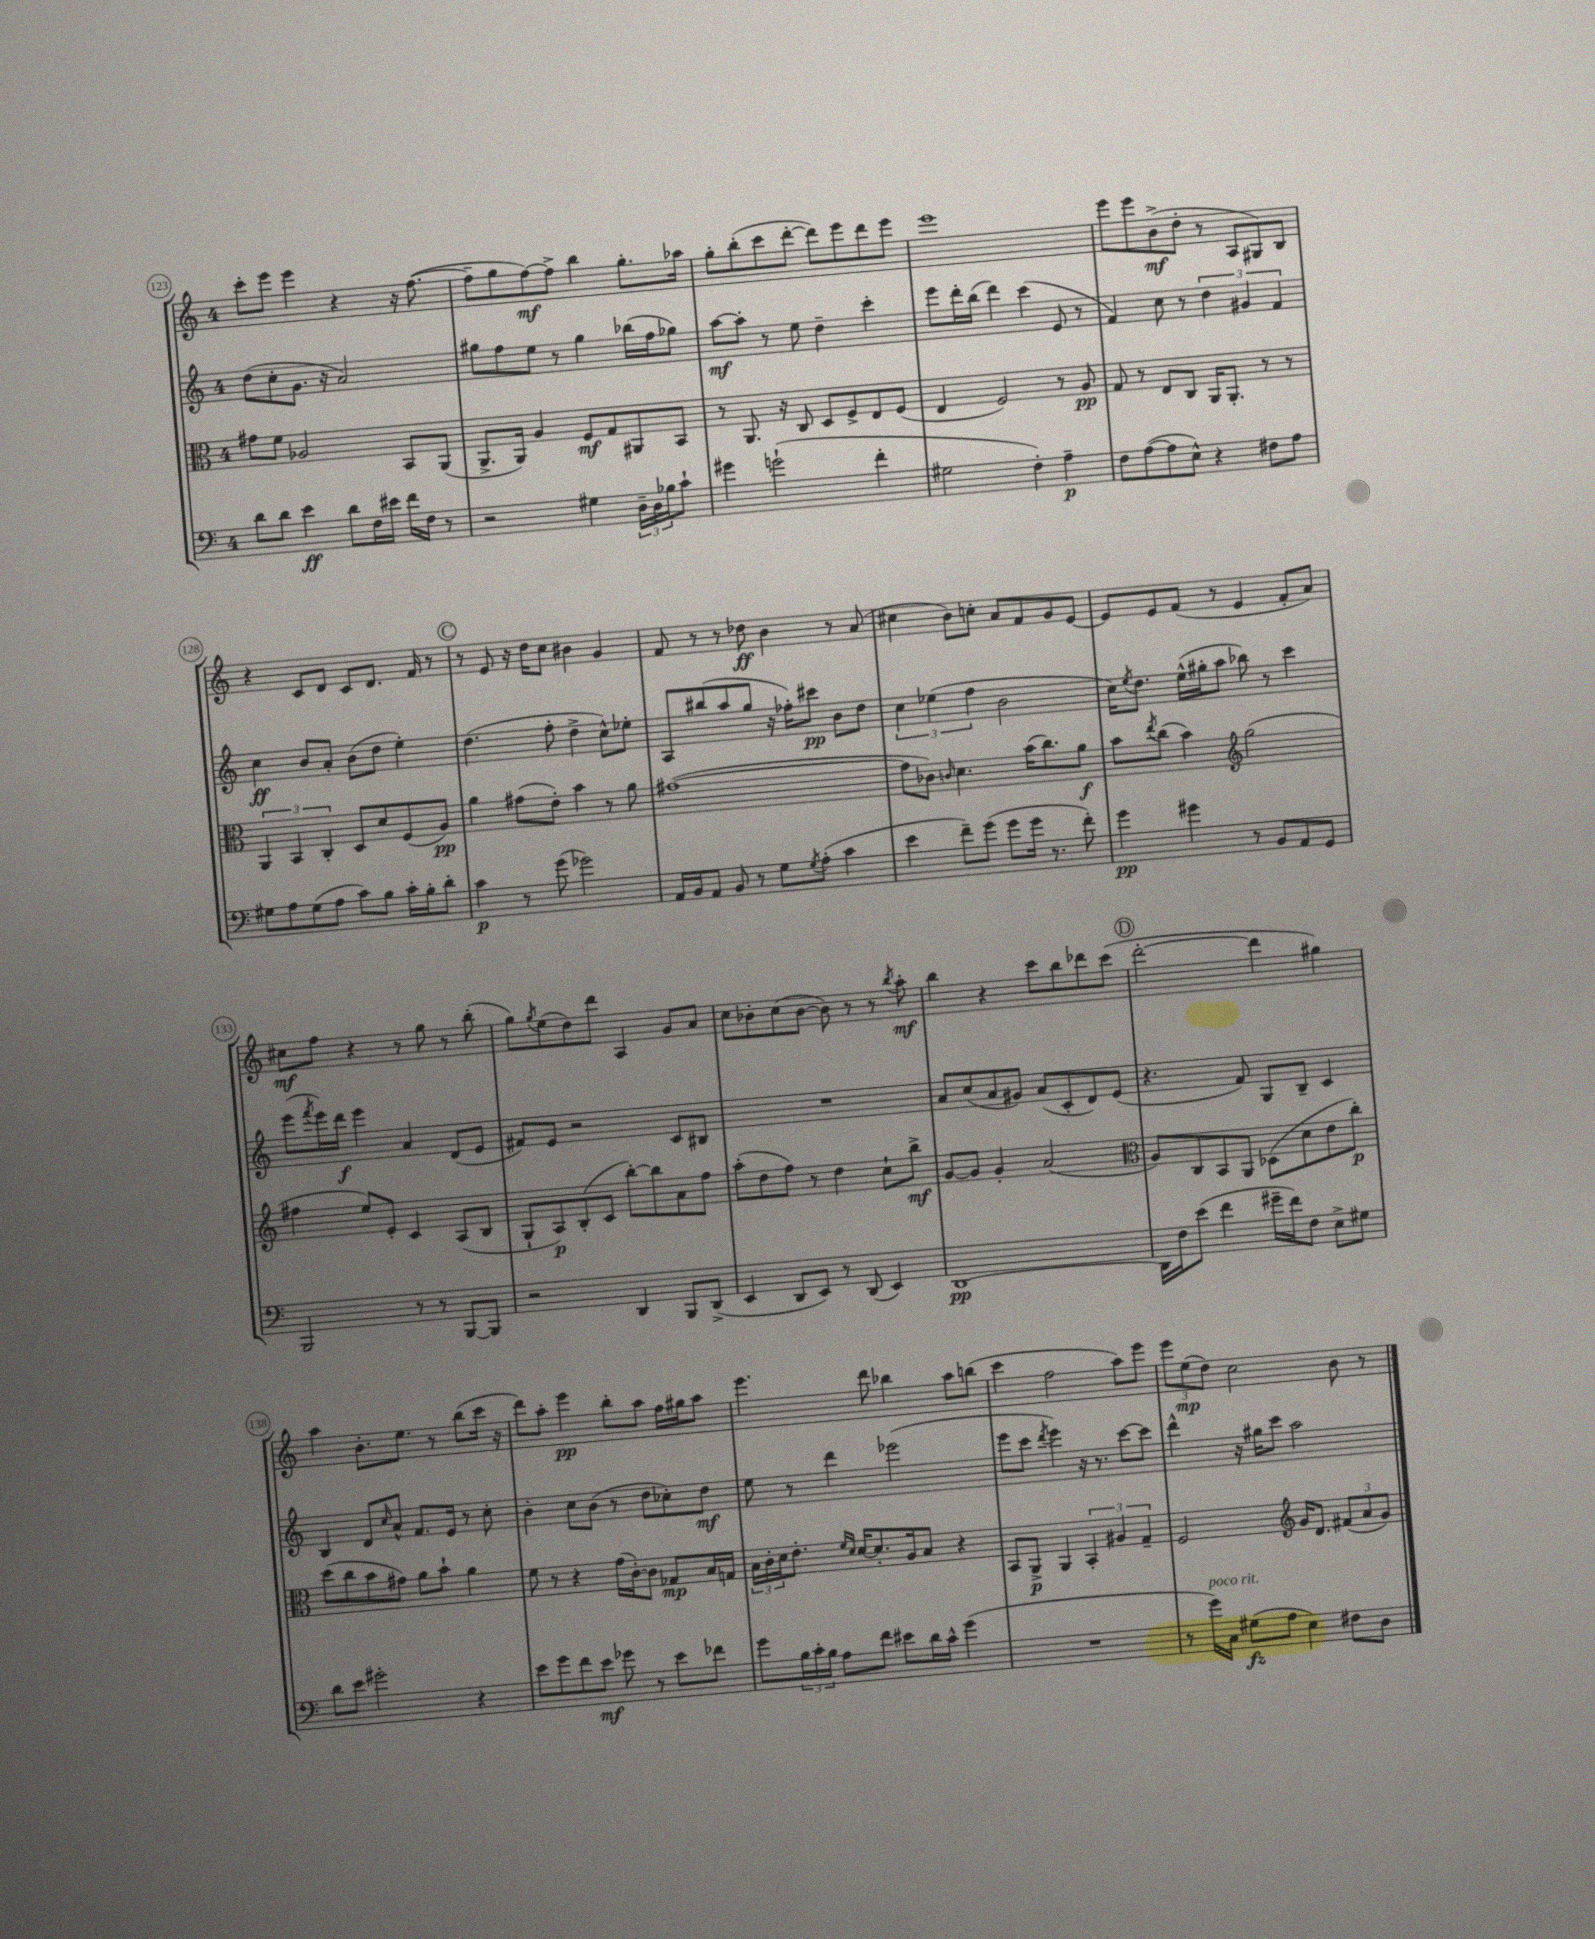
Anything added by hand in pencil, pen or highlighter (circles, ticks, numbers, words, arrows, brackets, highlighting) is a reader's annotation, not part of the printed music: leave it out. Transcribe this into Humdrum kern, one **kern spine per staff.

**kern	**kern	**kern	**kern
*staff4	*staff3	*staff2	*staff1
*clefF4	*clefC3	*clefG2	*clefG2
*k[]	*k[]	*k[]	*k[]
*M4/4	*M4/4	*M4/4	*M4/4
8d	8g#	(8dd	8ccc'
8d	8f	8cc'	8eee
4e	2A-	8.g	4eee
.	.	16r	.
8d	.	2a)	4r
16F	.	.	.
16e#	.	.	.
16f	8BB	.	16r
16F	.	.	([8.ff
8r	(8AA	.	.
=	=	=	=
2r	8.AA^	8gg#	8ff~]
.	.	8ff	8gg
.	16AA)	.	.
.	4A	8ee	[8ff)
.	.	8r	8ff^]
4G#	8F	4gg#	4bb
.	8G	.	.
24D~	8AA#	(16bb-	8.gg'
24D	.	.	.
.	.	16ff	.
24B-	.	.	.
8c`	8BB	8gg-)	.
.	.	.	16aa-
=	=	=	=
4g#	8r	[8aa	8gg'
.	8.AA	8aa']	(8bb'
(2g`	.	8r	8ccc
.	16r	.	.
.	8C	8ee	[8ddd'
.	8D	4dd~	8ddd])
.	8F^	.	8eee
4f'	8E	4ccc'	8ddd
.	(8F	.	8eee
=	=	=	=
2G#	4E	8eee	1eee
.	.	16ddd'	.
.	.	(16bb	.
.	2F)	4ddd)	.
4F')	.	(4ccc	.
4A~	8r	8e	.
.	8A	8r	.
=	=	=	=
8F	8G	4f)	8eee
([8A	8r	.	8eee
8A]	8E	8cc	(8b^
8E^^)	8C	8r	8dd'
4r	16AA	6dd	8r
.	8.AA'	.	.
.	.	.	8A
.	.	6g#	.
8F#	8r	.	8G#)
.	.	6f	.
8A	8r	.	8B
=	=	=	=
8G#	6AA	4cc	4r
8A	.	.	.
.	6BB	.	.
(8G#	.	8b	8c
.	6C'	.	.
8A	.	8a'	8d
8c)	8D	(8b	8c
8B	8d	8dd	8.d
16c'	(8F	4ee')	.
16B'	.	.	16f
8d'	8A)	.	8r
=	=	=	=
4c	4a	(4.dd	8r
.	.	.	8e
8r	(8g#	.	16r
.	.	.	16dd
(8g	8e')	8ff'	8cc
2g-)	4b	4dd^	4b#
.	8r	8cc^^)	4g
.	8a	8ee-'	.
=	=	=	=
16AA	([1g#	8A	8f
16BB	.	.	.
8AA	.	(8bb#	8r
8BB	.	8aa	8r
8r	.	8gg	8dd-
8G	.	16r	4b
.	.	16ff-')	.
8qG	.	.	.
(8A'	.	8ccc#	.
4c	.	8b	8r
.	.	8dd	(8a
=	=	=	=
4e	8g#]	6cc	4cc#
.	8c-)	.	.
.	.	(6ee-	.
.	16qqc	.	.
8f~)	4.d	.	8b)
.	.	6ff	.
(8g	.	.	8cc'
8g	.	2b	8a
16g	(16b	.	8f
8.r	8.cc)	.	.
.	.	.	8g
8f')	8a	.	[8e
=	=	=	=
4g	8b	16cc)	8e]
.	.	8qee	.
.	.	8.dd	.
.	8qee	.	.
.	(8cc	.	8e
4g#	4b)	(16ee^^	(8f
.	.	16gg#'	.
.	.	8aa	8r
*	*clefG2	*	*
8r	(2gg	8bb-)	4e
8BB	.	8r	.
8AA	.	4ccc	8f'
8GG	.	.	8a)
=	=	=	=
2BBB	4ff#	(8eee	8cc#
.	.	8qfff	.
.	.	16eee)	8ff
.	.	16ddd	.
.	8ee)	4eee	4r
.	8e'	.	.
8r	4c	4a	8r
8r	.	.	8gg
[8BBB	(8A	(8d	8r
8BBB]	8B	8e	(8bb'
=	=	=	=
2r	8G`	8f#)	8gg)
.	.	.	8qgg
.	8A)	8e	(8ee
.	(8B'	2r	8dd)
.	8c	.	8ddd
4DD	[8bb')	.	4A
.	8bb]	.	.
8BBB	8a	8c	8g
(8DD^	8ff	8B#	8a
=	=	=	=
4EE	(8aa'	1r	8cc
.	8dd	.	8b-'
8DD	8ff)	.	(8cc
8EE)	8r	.	[8b-
8r	4dd	.	8b-])
(8DD	.	.	8r
4EE)	8cc`	.	8r
.	.	.	8qbb
.	8bb^	.	8aa'
=	=	=	=
[1DD	[8g	8a	4bb
.	8g]	(8cc	.
.	4g'	8a	4r
.	.	8g#)	.
.	(2a	(8a	8ccc
.	.	8c'	8bb
.	.	8d)	8ddd-
.	.	(8e	(8ccc
=	=	=	=
*	*clefC3	*	*
16DD]	8A)	4.r	[2ddd'
16F	.	.	.
(8e	8C	.	.
4f	8BB	.	.
.	8AA	8f)	.
16g#~	(8D-	8G	4ddd]
16f)	.	.	.
8F	8d	8B~	.
8E^	8e	4c	4gg#)
8G#	8cc')	.	.
=	=	=	=
8d	(8dd	4B	4aa
8e	8cc	.	.
2g#'	8b	8d	8.b'
.	.	16qqcc	.
.	8g#)	8a^^	.
.	.	.	8.ee
.	8a	8.f	.
.	8b`	.	8r
.	.	16e	.
4r	4a	8r	(8bb
.	.	8cc'	16ccc
.	.	.	16r
=	=	=	=
8e	8f	4b'	8ddd)
8g	8r	.	8aa'
8f	4r	8cc	4eee
8e	.	(8b	.
8g-	(16g	8r	8bb'
.	[16c')	.	.
8r	8c]	8dd	8aa
8e	8G-	8cc-')	16ff
.	.	.	16gg#
8f-	16B	8dd	8aa
.	16G	.	.
=	=	=	=
8g	24B	8ee	4.eee
.	24c'	.	.
.	24d	.	.
24B	8.e'	8r	.
24c'	.	.	.
24B	.	.	.
8A	.	4ddd	.
.	16qqf	.	.
.	16qqd	.	.
.	[16d	.	.
8f	8.d']	.	8ddd
8e#	.	(2eee-	4bb-
.	16A	.	.
16d	8B	.	.
16c^^	.	.	.
(4g	4r	.	8aa
.	.	.	(8bb
=	=	=	=
1r	8BB	8eee	4ccc
.	8AA^	8ccc	.
.	.	8qddd	.
.	4AA	4eee)	2ff
.	6BB'	16r	.
.	.	8.r	.
.	6A#	.	.
.	.	[8ccc	8aa)
.	6G~	.	.
.	.	8ccc]	8eee
=	=	=	=
8r	2F	4ddd^^	12eee
.	.	.	(12ee
16g)	.	.	.
.	.	.	12dd)
16C	.	.	.
(8G#	.	16r	2cc
.	.	16gg#	.
8A	.	8ccc	.
*	*clefG2	*	*
4E)	16g	2aa	.
.	8.d	.	.
8F#	(12f#	.	8b
.	12a	.	.
8D	.	.	8r
.	12g)	.	.
==	==	==	==
*-	*-	*-	*-
